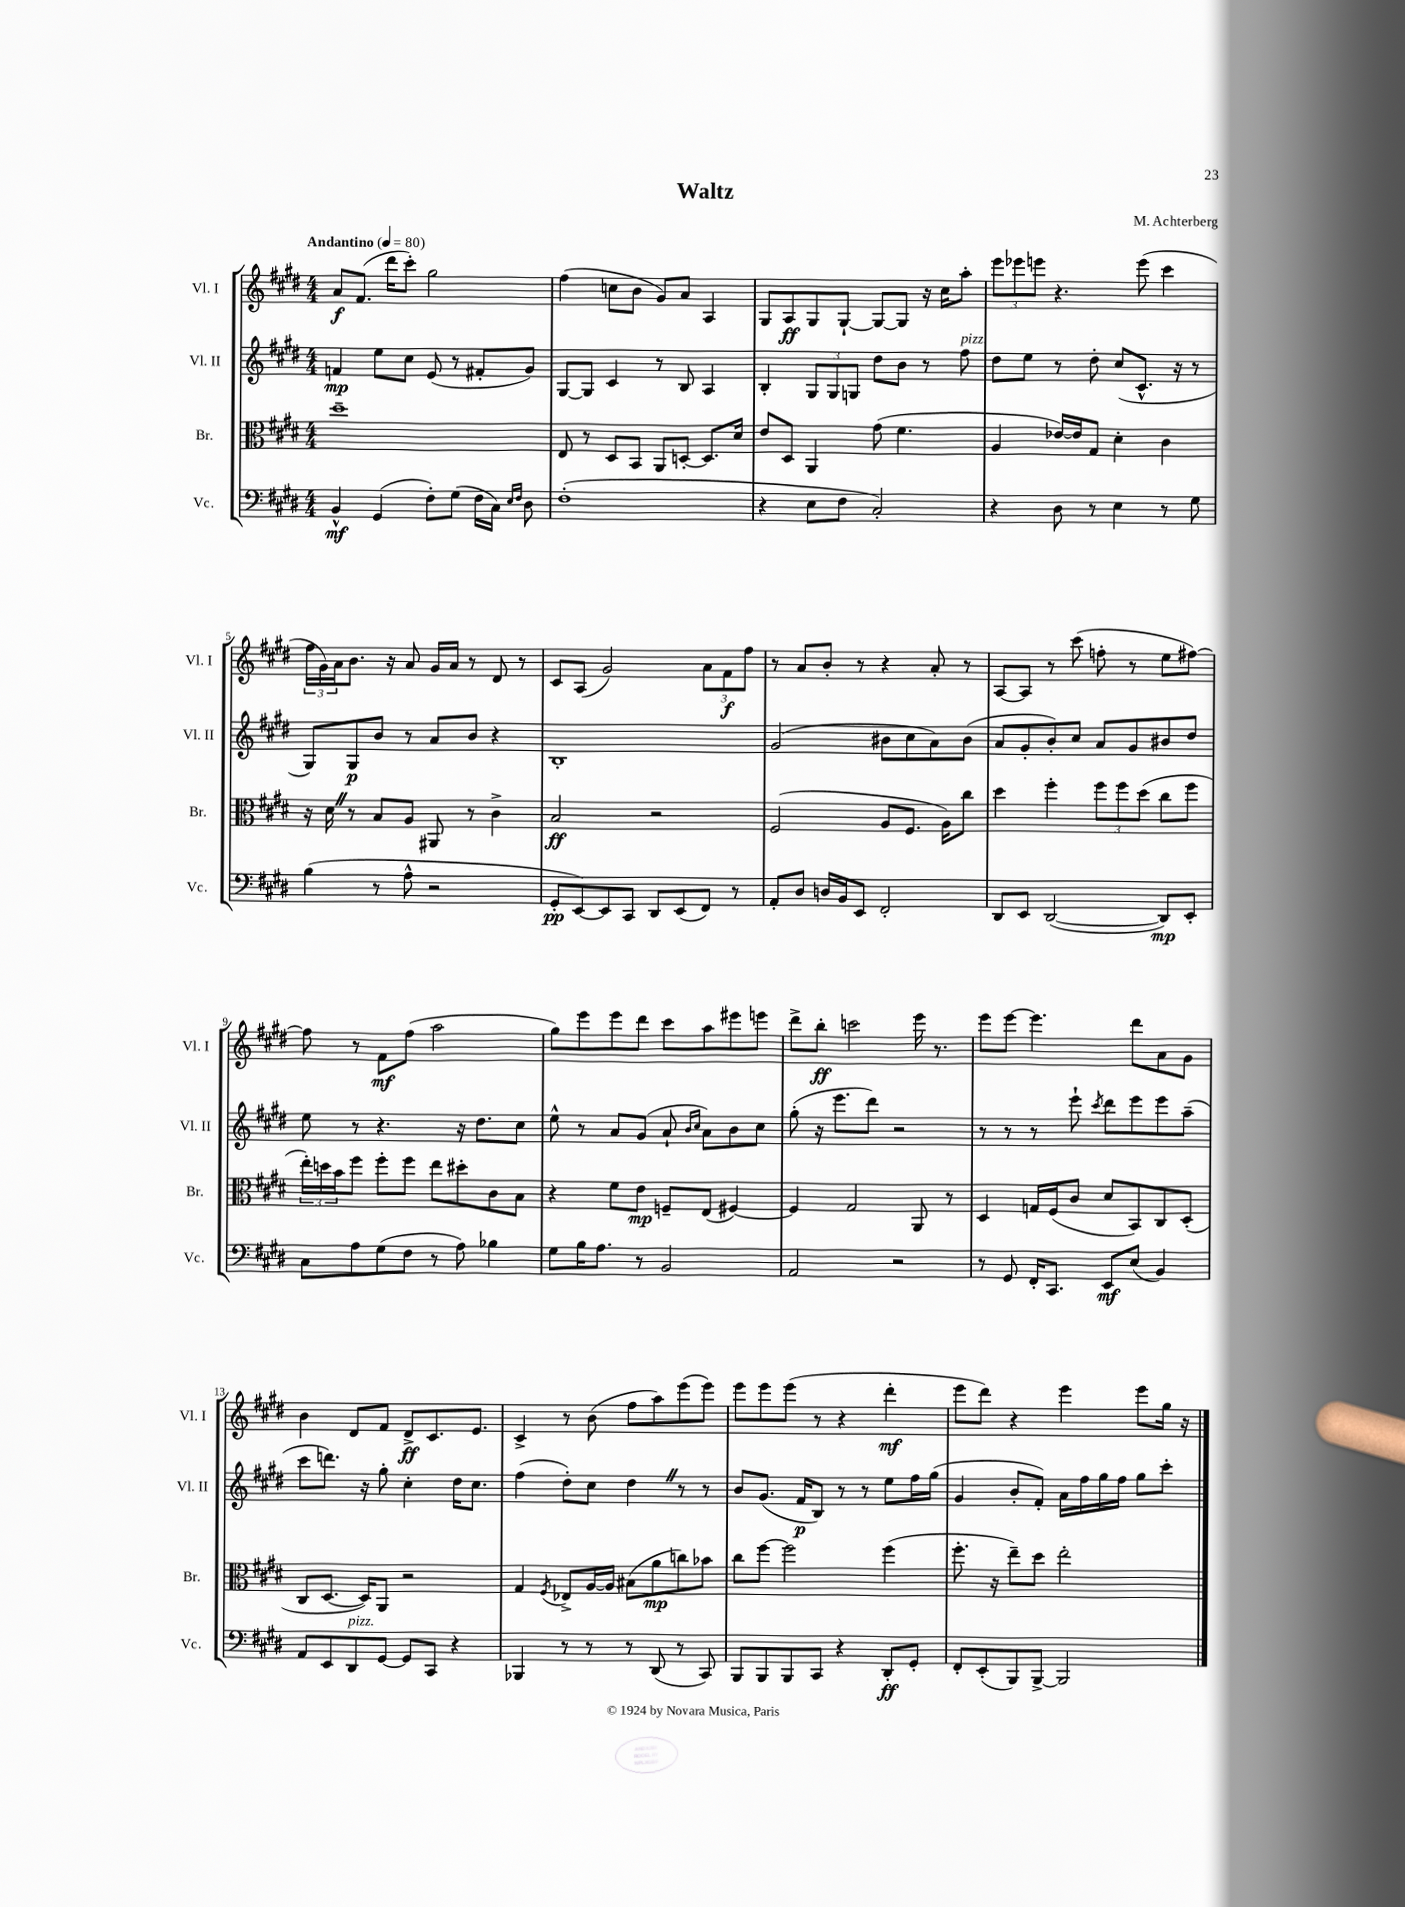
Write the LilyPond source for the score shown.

\header { title = "Waltz" composer = "M. Achterberg" }
<<
\new StaffGroup <<
\new Staff = "s0" \with { instrumentName = "Vl. I" shortInstrumentName = "Vl. I" } {
    \clef treble \key e \major \numericTimeSignature \time 4/4 \tempo "Andantino" 4 = 80
    a'8\f fis'8.( dis'''16 cis'''8-.) gis''2 |
    fis''4( c''8 b'8 gis'8) a'8 a4 |
    gis8 a8\ff gis8 gis8~-! gis8~ gis8 r16 cis''16 a''8-. |
    \tuplet 3/2 { e'''8 ees'''8 e'''8 } r4. e'''8( cis'''4 |
    \tuplet 3/2 { fis''16 gis'16) a'16 } b'8. r16 a'8 gis'16 a'16 r8 dis'8 r8 |
    cis'8 a8( gis'2) \tuplet 3/2 { a'8 fis'8\f fis''8 } |
    r8 a'8 b'8-. r8 r4 a'8-. r8 |
    a8~ a8 r8 cis'''8( f''8-. r8 e''8 fis''8~) |
    fis''8 r8 fis'8\mf fis''8( a''2 |
    gis''8) e'''8 e'''8 dis'''8 cis'''8 a''8 eis'''8 e'''8 |
    dis'''8-> b''8-.\ff c'''2 e'''16 r8. |
    e'''8 e'''8~ e'''4. dis'''8 a'8 gis'8 |
    b'4 dis'8 fis'8 dis'8->\ff cis'8. e'8. |
    cis'4-> r8 b'8( fis''8 a''8) e'''8( e'''8) |
    e'''8 e'''8 e'''8( r8 r4 dis'''4-.\mf |
    e'''8 dis'''8) r4 e'''4 e'''8 gis''16 r16 \bar "|." |
}
\new Staff = "s1" \with { instrumentName = "Vl. II" shortInstrumentName = "Vl. II" } {
    \clef treble \key e \major \numericTimeSignature \time 4/4
    f'4\mp e''8 cis''8 e'8( r8 fis'8-. gis'8) |
    gis8~ gis8 cis'4 r8 b8 a4 |
    b4-. \tuplet 3/2 { gis8 gis8 g8 } dis''8 b'8 r8 fis''8^\markup { \italic "pizz." } |
    dis''8 e''8 r8 dis''8-. cis''8( cis'8.-^ r16 r8 |
    gis8) gis8\p b'8 r8 a'8 b'8 r4 |
    b1-. |
    gis'2( bis'8 cis''8 a'8) bis'8( |
    a'8 gis'8-. b'8-.) cis''8 a'8 gis'8 bis'8 dis''8 |
    e''8 r8 r4. r16 dis''8. cis''8 |
    e''8-^ r8 a'8 gis'8( a'8-! \grace { b'16 cis''16 } a'8) b'8 cis''8 |
    gis''8-.( r16 e'''8. dis'''8) r2 |
    r8 r8 r8 e'''8-! \acciaccatura { cis'''8 } dis'''8 e'''8 e'''8 a''8--( |
    cis'''8 d'''8.) r16 gis''8-. cis''4-. dis''16 cis''8. |
    fis''4( dis''8-.) cis''8 dis''4 \once \override BreathingSign.text = \markup { \musicglyph "scripts.caesura.straight" } \breathe r8 r8 |
    b'8 gis'8.( fis'16\p b8) r8 r8 e''8 fis''16 gis''16( |
    gis'4 b'8-. fis'8-.) a'16 fis''16 gis''16 fis''16 gis''8 cis'''8-. \bar "|." |
}
\new Staff = "s2" \with { instrumentName = "Br." shortInstrumentName = "Br." } {
    \clef alto \key e \major \numericTimeSignature \time 4/4
    dis''1-- |
    e8 r8 dis8 b,8 a,8 d8~-. d8. dis'16 |
    e'8 dis8 a,4 gis'8( fis'4. |
    a4 ees'16~) ees'16 gis8 dis'4-. cis'4 |
    r16 dis'16 \once \override BreathingSign.text = \markup { \musicglyph "scripts.caesura.straight" } \breathe r8 b8 a8 ais,8 r8 cis'4-> |
    b2\ff r2 |
    fis2( a8 fis8. a16) cis''8 |
    dis''4 fis''4-. \tuplet 3/2 { fis''8 fis''8 dis''8( } cis''8 fis''8 |
    \tuplet 3/2 { e''16-.) d''16 b'16 } fis''8 fis''8-. fis''8 e''8 dis''8-. cis'8 b8 |
    r4 fis'8 e'8\mp f8-- e8( fis4~) |
    fis4 gis2 a,8 r8 |
    dis4 g16 fis16( cis'8 dis'8 b,8) cis8 dis8-.( |
    cis8 dis8.~ dis16) a,8 r2 |
    gis4 \acciaccatura { fis8 } ees8-> a16~ a16 bis8( a'8\mp c''8) bes'8 |
    cis''8 fis''8~ fis''2 fis''4( |
    fis''8.-. r16 e''8--) dis''8 e''2-. \bar "|." |
}
\new Staff = "s3" \with { instrumentName = "Vc." shortInstrumentName = "Vc." } {
    \clef bass \key e \major \numericTimeSignature \time 4/4
    b,4-^\mf gis,4( fis8-.) gis8( fis16 cis16) \grace { e16 fis16 } dis8 |
    fis1-.( |
    r4 e8 fis8 cis2-.) |
    r4 dis8 r8 e4 r8 gis8 |
    b4( r8 a8-^ r2 |
    gis,8-.\pp e,8~) e,8 cis,8 dis,8 e,8( fis,8) r8 |
    a,8-. dis8 d16 b,16 e,8 fis,2-. |
    dis,8 e,8 dis,2~( dis,8\mp) e,8-. |
    cis8 a8 gis8( fis8 r8 a8) bes4 |
    gis8 b16 a8. r8 b,2 |
    a,2 r2 |
    r8 gis,8 fis,16-. cis,8. e,8\mf e8( b,4) |
    a,8 e,8 dis,8^\markup { \italic "pizz." } gis,8~ gis,8 cis,8 r4 |
    bes,,4 r8 r8 r8 dis,8( r8 cis,8) |
    b,,8 b,,8 b,,8 cis,8 r4 dis,8-.\ff gis,8-. |
    fis,8-. e,8-.( b,,8) b,,8~-> b,,2 \bar "|." |
}
>>
>>
